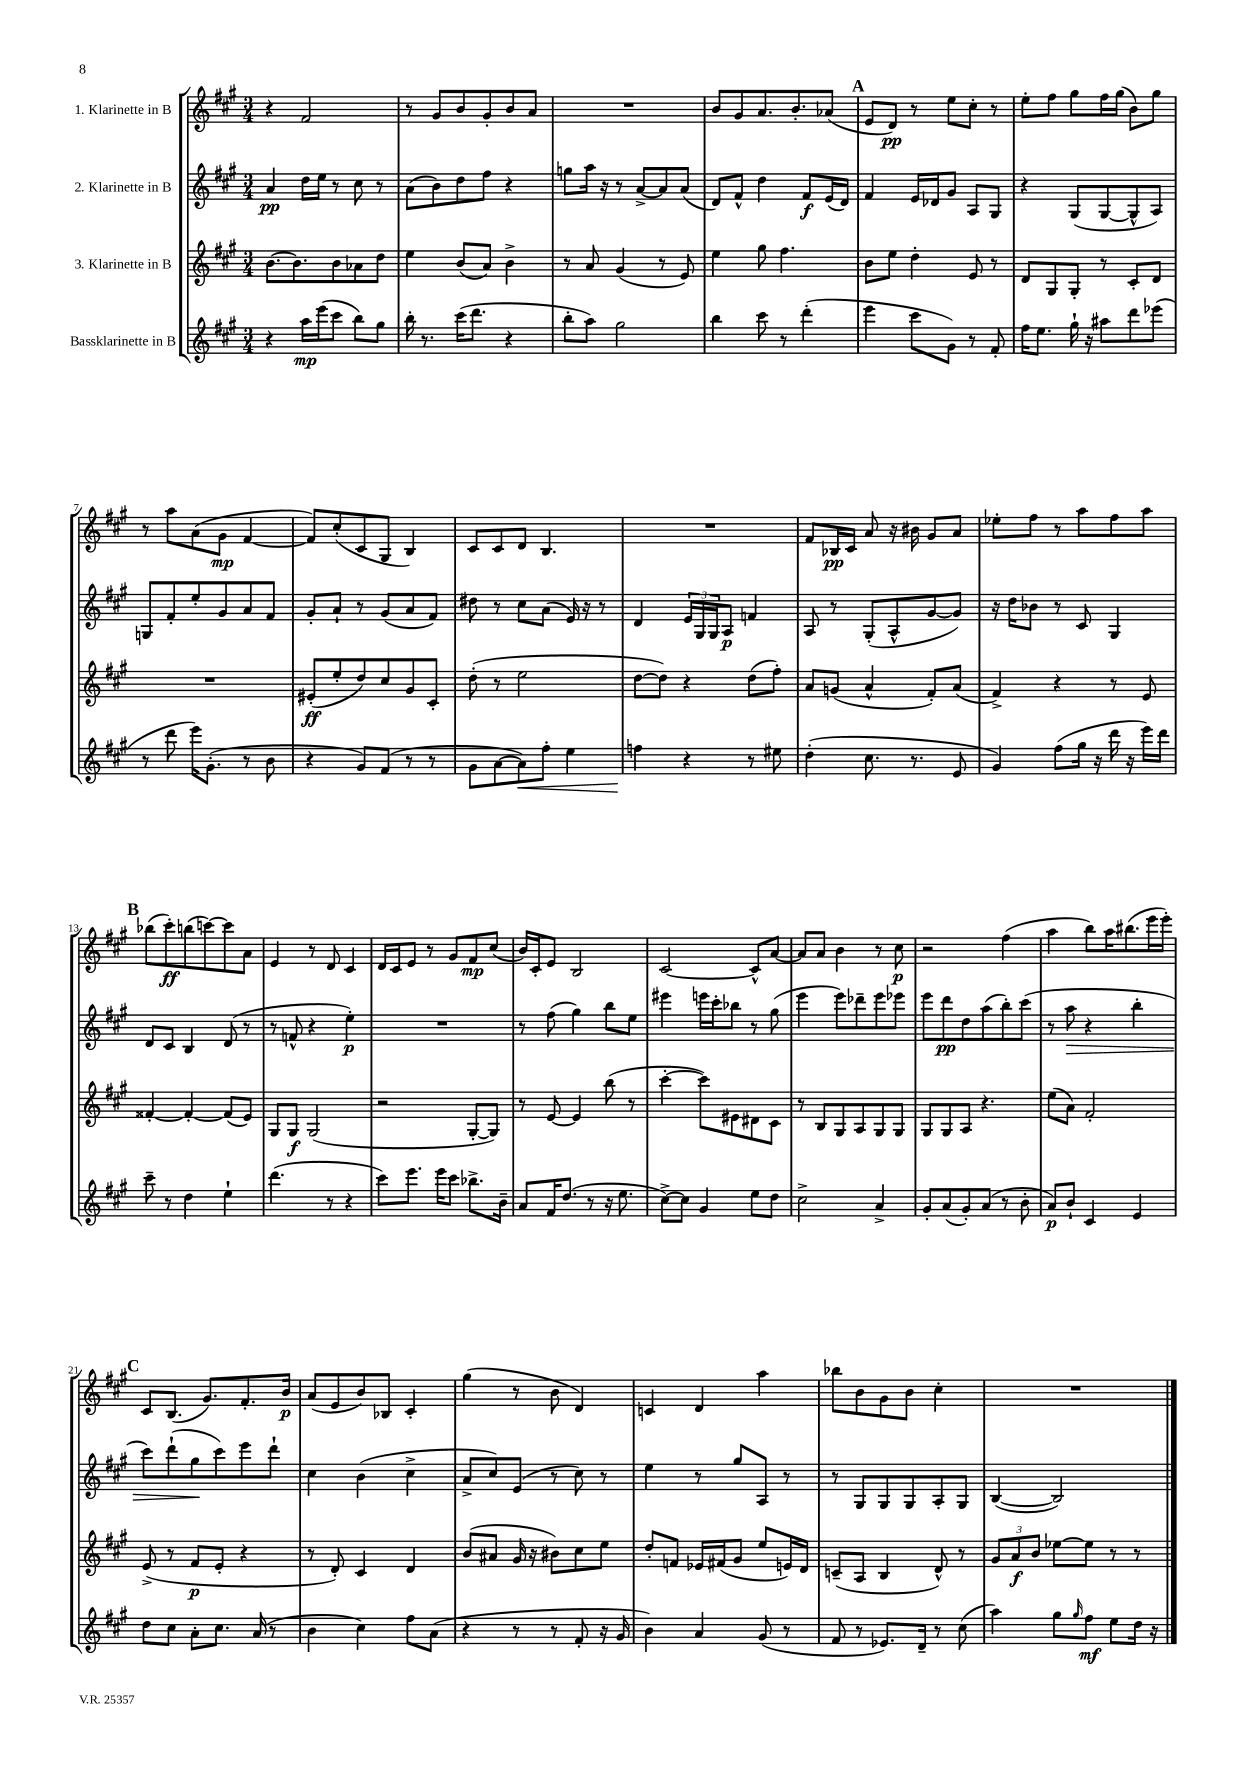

**kern	**dynam	**kern	**dynam	**kern	**dynam	**kern	**dynam
*part4	*part4	*part3	*part3	*part2	*part2	*part1	*part1
*staff4	*staff4	*staff3	*staff3	*staff2	*staff2	*staff1	*staff1
*I"Bassklarinette in B	*	*I"3. Klarinette in B	*	*I"2. Klarinette in B	*	*I"1. Klarinette in B	*
*clefG2	*	*clefG2	*	*clefG2	*	*clefG2	*
*k[f#c#g#]	*	*k[f#c#g#]	*	*k[f#c#g#]	*	*k[f#c#g#]	*
*M3/4	*	*M3/4	*	*M3/4	*	*M3/4	*
=1	=1	=1	=1	=1	=1	=1	=1
4r	.	[8.b\L	.	4a/	pp	4r	.
.	.	8.b\]	.	.	.	.	.
16aa\LL	mp	.	.	16dd\LL	.	2f#/	.
(16eee\J	.	.	.	16ee\JJ	.	.	.
8ccc#\J	.	8b\	.	8r	.	.	.
8bb\L)	.	8a-X\	.	8cc#\	.	.	.
8gg#\J	.	8dd\J	.	8r	.	.	.
=2	=2	=2	=2	=2	=2	=2	=2
16bb'\	.	4ee\	.	(8a\L	.	8r	.
8.r	.	.	.	.	.	.	.
.	.	.	.	8b\)	.	8g#/L	.
(16ccc#\KL	.	(8b/L	.	8dd\	.	8b/	.
8.ddd\J	.	.	.	.	.	.	.
.	.	8a/J)	.	8ff#\J	.	8g#'/	.
4r	.	4b^\	.	4r	.	8b/	.
.	.	.	.	.	.	8a/J	.
=3	=3	=3	=3	=3	=3	=3	=3
8bb'\L	.	8r	.	8ggn\L	.	2.r	.
8aa\J)	.	8a/	.	16aa\Jk	.	.	.
.	.	.	.	16r	.	.	.
2gg#\	.	(4g#/	.	8r	.	.	.
.	.	.	.	[8a^/L	.	.	.
.	.	8r	.	8a/]	.	.	.
.	.	8e/)	.	(8a/J	.	.	.
=4	=4	=4	=4	=4	=4	=4	=4
4bb\	.	4ee\	.	8d/L)	.	8b/L	.
.	.	.	.	8f#^^/J	.	8g#/	.
8ccc#\	.	8gg#\	.	4dd\	.	8.a/	.
8r	.	4.ff#\	.	.	.	.	.
.	.	.	.	.	.	8.b'/	.
(4ddd'\	.	.	.	8f#/L	f	.	.
.	.	.	.	(16e/L	.	(8a-X/J	.
.	.	.	.	16d/JJ)	.	.	.
!!LO:REH:place=s1:t=A
=5	=5	=5	=5	=5	=5	=5	=5
4eee\	.	8b\L	.	4f#/	.	8e/L	.
.	.	8ee\J	.	.	.	8d/J)	pp
8ccc#\L	.	4dd'\	.	16e/LL	.	8r	.
.	.	.	.	16d-X/J	.	.	.
8g#\J)	.	.	.	8g#/J	.	8ee\L	.
8r	.	8e/	.	8A/L	.	8cc#'\J	.
8f#'/	.	8r	.	8G#/J	.	8r	.
=6	=6	=6	=6	=6	=6	=6	=6
16ff#\KL	.	8d/L	.	4r	.	8ee'\L	.
8.ee\J	.	.	.	.	.	.	.
.	.	8G#/	.	.	.	8ff#\J	.
16gg#`\	.	8G#'/J	.	(8G#/L	.	8gg#\L	.
16r	.	.	.	.	.	.	.
8aa#X\L	.	8r	.	[8G#/	.	16ff#\L	.
.	.	.	.	.	.	(16gg#\JJ	.
8ddd\	.	8c#'/L	.	8G#^^/]	.	8b\L)	.
(8eee-X\J	.	8d/J	.	8A/J)	.	8gg#\J	.
!!LO:LB:g=z
=7	=7	=7	=7	=7	=7	=7	=7
8r	.	2.r	.	8Gn/L	.	8r	.
8ddd\	.	.	.	8f#'/	.	8aa\L	.
16eee\KL)	.	.	.	8ee'/	.	(8a\	.
(8.g#'\J	.	.	.	.	.	.	.
.	.	.	.	8g#/	.	8g#\J	mp
8r	.	.	.	8a/	.	[4f#/	.
8b\	.	.	.	8f#/J	.	.	.
=8	=8	=8	=8	=8	=8	=8	=8
4r	.	(8e#X'/L	ff	8g#'/L	.	8f#/L])	.
.	.	8ee'/	.	8a`/J	.	(8cc#'/	.
8g#/L)	.	8dd/)	.	8r	.	8c#/	.
(8f#/J	.	8cc#/	.	(8g#/L	.	8G#/J	.
8r	.	8g#/	.	8a/	.	4B/)	.
8r	.	8c#'/J	.	8f#/J)	.	.	.
=9	=9	=9	=9	=9	=9	=9	=9
8g#\L	.	(8dd'\	.	8dd#X\	.	8c#/L	.
[8a\	.	8r	.	8r	.	8c#/	.
!	!LO:HP:b	!	!	!	!	!	!
8a\])	<	2ee\	.	8cc#\L	.	8d/J	.
8ff#'\J	.	.	.	(8a\J	.	4.B/	.
4ee\	.	.	.	16e/)	.	.	.
.	.	.	.	16r	.	.	.
.	.	.	.	8r	.	.	.
=10	=10	=10	=10	=10	=10	=10	=10
4ffn\	.	[8dd\L	.	4d/	.	2.r	.
.	.	8dd\J])	.	.	.	.	.
4r	[	4r	.	24e/LL	.	.	.
.	.	.	.	24G#/	.	.	.
.	.	.	.	24G#/J	.	.	.
.	.	.	.	8A/J	p	.	.
8r	.	(8dd\L	.	4fn/	.	.	.
8ee#X\	.	8ff#'\J)	.	.	.	.	.
=11	=11	=11	=11	=11	=11	=11	=11
(4dd'\	.	8a/L	.	8A/	.	8f#/L	.
.	.	(8gn/J	.	8r	.	16B-X/L	pp
.	.	.	.	.	.	16c#/JJ	.
8.cc#\	.	4a^^/	.	(8G#'/L	.	8a/	.
.	.	.	.	8A^^/	.	16r	.
8.r	.	.	.	.	.	16b#X\	.
.	.	8f#'/L)	.	[8g#/	.	8g#/L	.
8e/	.	(8a/J	.	8g#/J])	.	8a/J	.
=12	=12	=12	=12	=12	=12	=12	=12
4g#/)	.	4f#^/)	.	16r	.	8ee-X'\L	.
.	.	.	.	16dd\KL	.	.	.
.	.	.	.	8b-X\J	.	8ff#\J	.
(8ff#\L	.	4r	.	8r	.	8r	.
16gg#\Jk	.	.	.	8c#/	.	8aa\L	.
16r	.	.	.	.	.	.	.
16ddd\	.	8r	.	4G#/	.	8ff#\	.
16r	.	.	.	.	.	.	.
16eee\LL)	.	8e/	.	.	.	8aa\J	.
16ddd\JJ	.	.	.	.	.	.	.
!!LO:LB:g=z
!!LO:REH:place=s1:t=B
=13	=13	=13	=13	=13	=13	=13	=13
8ccc#~\	.	[4f##X'/	.	8d/L	.	(8bb-X\L	.
8r	.	.	.	8c#/J	.	8ccc#'\)	ff
4dd\	.	4f##'/_	.	4B/	.	(8bbn\	.
.	.	.	.	.	.	[8cccn\)	.
4ee`\	.	(8f##/L]	.	(8d/	.	8ccc\]	.
.	.	8e/J)	.	8r	.	8a\J	.
=14	=14	=14	=14	=14	=14	=14	=14
(4.ddd\	.	8G#/L	.	8r	.	4e/	.
.	.	8G#/J	f	8fn^^/	.	.	.
.	.	(2G#/	.	4r	.	8r	.
8r	.	.	.	.	.	8d/	.
4r	.	.	.	4ee'\)	p	4c#/	.
=15	=15	=15	=15	=15	=15	=15	=15
8ccc#\L)	.	2r	.	2.r	.	16d/LL	.
.	.	.	.	.	.	16c#/J	.
8.eee\J	.	.	.	.	.	8e/J	.
.	.	.	.	.	.	8r	.
16eee\KL	.	.	.	.	.	.	.
8ccc#\J	.	.	.	.	.	8g#/L	.
8.bb-X^\L	.	[8G#'/L	.	.	.	8f#/	mp
.	.	8G#/J])	.	.	.	(8cc#/J	.
16b~\Jk	.	.	.	.	.	.	.
=16	=16	=16	=16	=16	=16	=16	=16
8a/L	.	8r	.	8r	.	16b/LL)	.
.	.	.	.	.	.	16c#'/J	.
16f#/K	.	[8e/	.	(8ff#\	.	8e/J	.
(8.dd/J	.	.	.	.	.	.	.
.	.	4e/]	.	4gg#\)	.	2B/	.
8r	.	.	.	.	.	.	.
16r	.	(8bb\	.	8bb\L	.	.	.
8.ee\	.	.	.	.	.	.	.
.	.	8r	.	8ee\J	.	.	.
=17	=17	=17	=17	=17	=17	=17	=17
[8cc#^\L)	.	[4ccc#'\	.	4eee#X\	.	[2c#/	.
8cc#\J]	.	.	.	.	.	.	.
4g#/	.	8ccc#\L])	.	16eeen\LL	.	.	.
.	.	.	.	16ccc#'\J	.	.	.
.	.	8e#X\	.	8bb-X\J	.	.	.
8ee\L	.	8d#X\	.	8r	.	8c#^^/L]	.
8dd\J	.	8c#\J	.	(8gg#\	.	[8a/J	.
=18	=18	=18	=18	=18	=18	=18	=18
2cc#^\	.	8r	.	4eee\	.	8a/L]	.
.	.	8B/L	.	.	.	8a/J	.
.	.	8G#/	.	8eee\L)	.	4b\	.
.	.	8A/	.	8ddd-X~\	.	.	.
4a^/	.	8G#/	.	8eee\	.	8r	.
.	.	8G#/J	.	8eee-X\J	.	8cc#\	p
=19	=19	=19	=19	=19	=19	=19	=19
8g#'/L	.	8G#/L	.	8eee\L	.	2r	.
(8a/	.	8G#/	.	8ddd\	pp	.	.
8g#'/)	.	8A/J	.	8dd\	.	.	.
(8a/J	.	4.r	.	(8aa\	.	.	.
8r	.	.	.	8bb'\)	.	(4ff#\	.
8b'\	.	.	.	(8ccc#\J	.	.	.
=20	=20	=20	=20	=20	=20	=20	=20
8a/L)	p	(8ee\L	.	8r	.	4aa\	.
!	!	!	!	!	!LO:HP:b	!	!
8b`/J	.	8a\J)	.	8aa\	>	.	.
4c#/	.	2f#'/	.	4r	.	8bb\L)	.
.	.	.	.	.	.	16aa\K	.
.	.	.	.	.	.	(8.bb#X\	.
4e/	.	.	.	4bb'\	.	.	.
.	.	.	.	.	.	16eee\L	.
.	.	.	.	.	.	16eee'\JJ)	.
!!LO:LB:g=z
!!LO:REH:place=s1:t=C
=21	=21	=21	=21	=21	=21	=21	=21
8dd\L	.	(8e^/	.	8ccc#\L)	.	8c#/L	.
8cc#\J	.	8r	.	(8ddd`\	.	(8.B/J	.
8a'\L	.	8f#/L	p	8gg#\	.	.	.
.	.	.	.	.	.	8.g#/L)	.
8.cc#\J	.	8e'/J	.	8ccc#\)	]	.	.
.	.	4r	.	8eee\	.	8.f#'/	.
(16a/	.	.	.	.	.	.	.
8r	.	.	.	8ddd`\J	.	.	.
.	.	.	.	.	.	16b/Jk	p
=22	=22	=22	=22	=22	=22	=22	=22
4b\	.	8r	.	4cc#\	.	(8a/L	.
.	.	8d'/)	.	.	.	8e/	.
4cc#\)	.	4c#/	.	(4b\	.	8b/)	.
.	.	.	.	.	.	8B-X/J	.
8ff#\L	.	4d/	.	4cc#^\	.	4c#'/	.
(8a\J	.	.	.	.	.	.	.
=23	=23	=23	=23	=23	=23	=23	=23
4r	.	(8b/L	.	8a^/L	.	(4gg#\	.
.	.	8a#X/J	.	8cc#/)	.	.	.
8r	.	16g#/	.	(8e/J	.	8r	.
.	.	16r	.	.	.	.	.
8r	.	8b#X\L)	.	8r	.	8b\	.
8f#'/	.	8cc#\	.	8cc#\)	.	4d/)	.
16r	.	8ee\J	.	8r	.	.	.
16g#/	.	.	.	.	.	.	.
=24	=24	=24	=24	=24	=24	=24	=24
4b\)	.	8dd'/L	.	4ee\	.	4cn/	.
.	.	8fn/J	.	.	.	.	.
4a/	.	16e-X/LL	.	8r	.	4d/	.
.	.	(16f#X/J	.	.	.	.	.
.	.	8g#/J	.	8gg#/L	.	.	.
(8g#/	.	8ee/L	.	8A/J	.	4aa\	.
8r	.	16en/L)	.	8r	.	.	.
.	.	16d/JJ	.	.	.	.	.
=25	=25	=25	=25	=25	=25	=25	=25
8f#/	.	(8cn~/L	.	8r	.	8bb-X\L	.
8r	.	8A/J	.	8G#/L	.	8b\	.
8.e-X/L)	.	4B/	.	8G#/	.	8g#\	.
.	.	.	.	8G#/	.	8b\J	.
16d~/Jk	.	.	.	.	.	.	.
8r	.	8d^^/)	.	8A'/	.	4cc#'\	.
(8cc#\	.	8r	.	8G#/J	.	.	.
=26	=26	=26	=26	=26	=26	=26	=26
4aa\)	.	12g#/L	.	([4B/	.	2.r	.
.	.	12a/	f	.	.	.	.
.	.	12b/J	.	.	.	.	.
8gg#\L	.	[8ee-X\L	.	2B/])	.	.	.
16qqgg#/	.	.	.	.	.	.	.
8ff#\J	mf	8ee-\J]	.	.	.	.	.
8ee\L	.	8r	.	.	.	.	.
16dd\Jk	.	8r	.	.	.	.	.
16r	.	.	.	.	.	.	.
==	==	==	==	==	==	==	==
*-	*-	*-	*-	*-	*-	*-	*-
